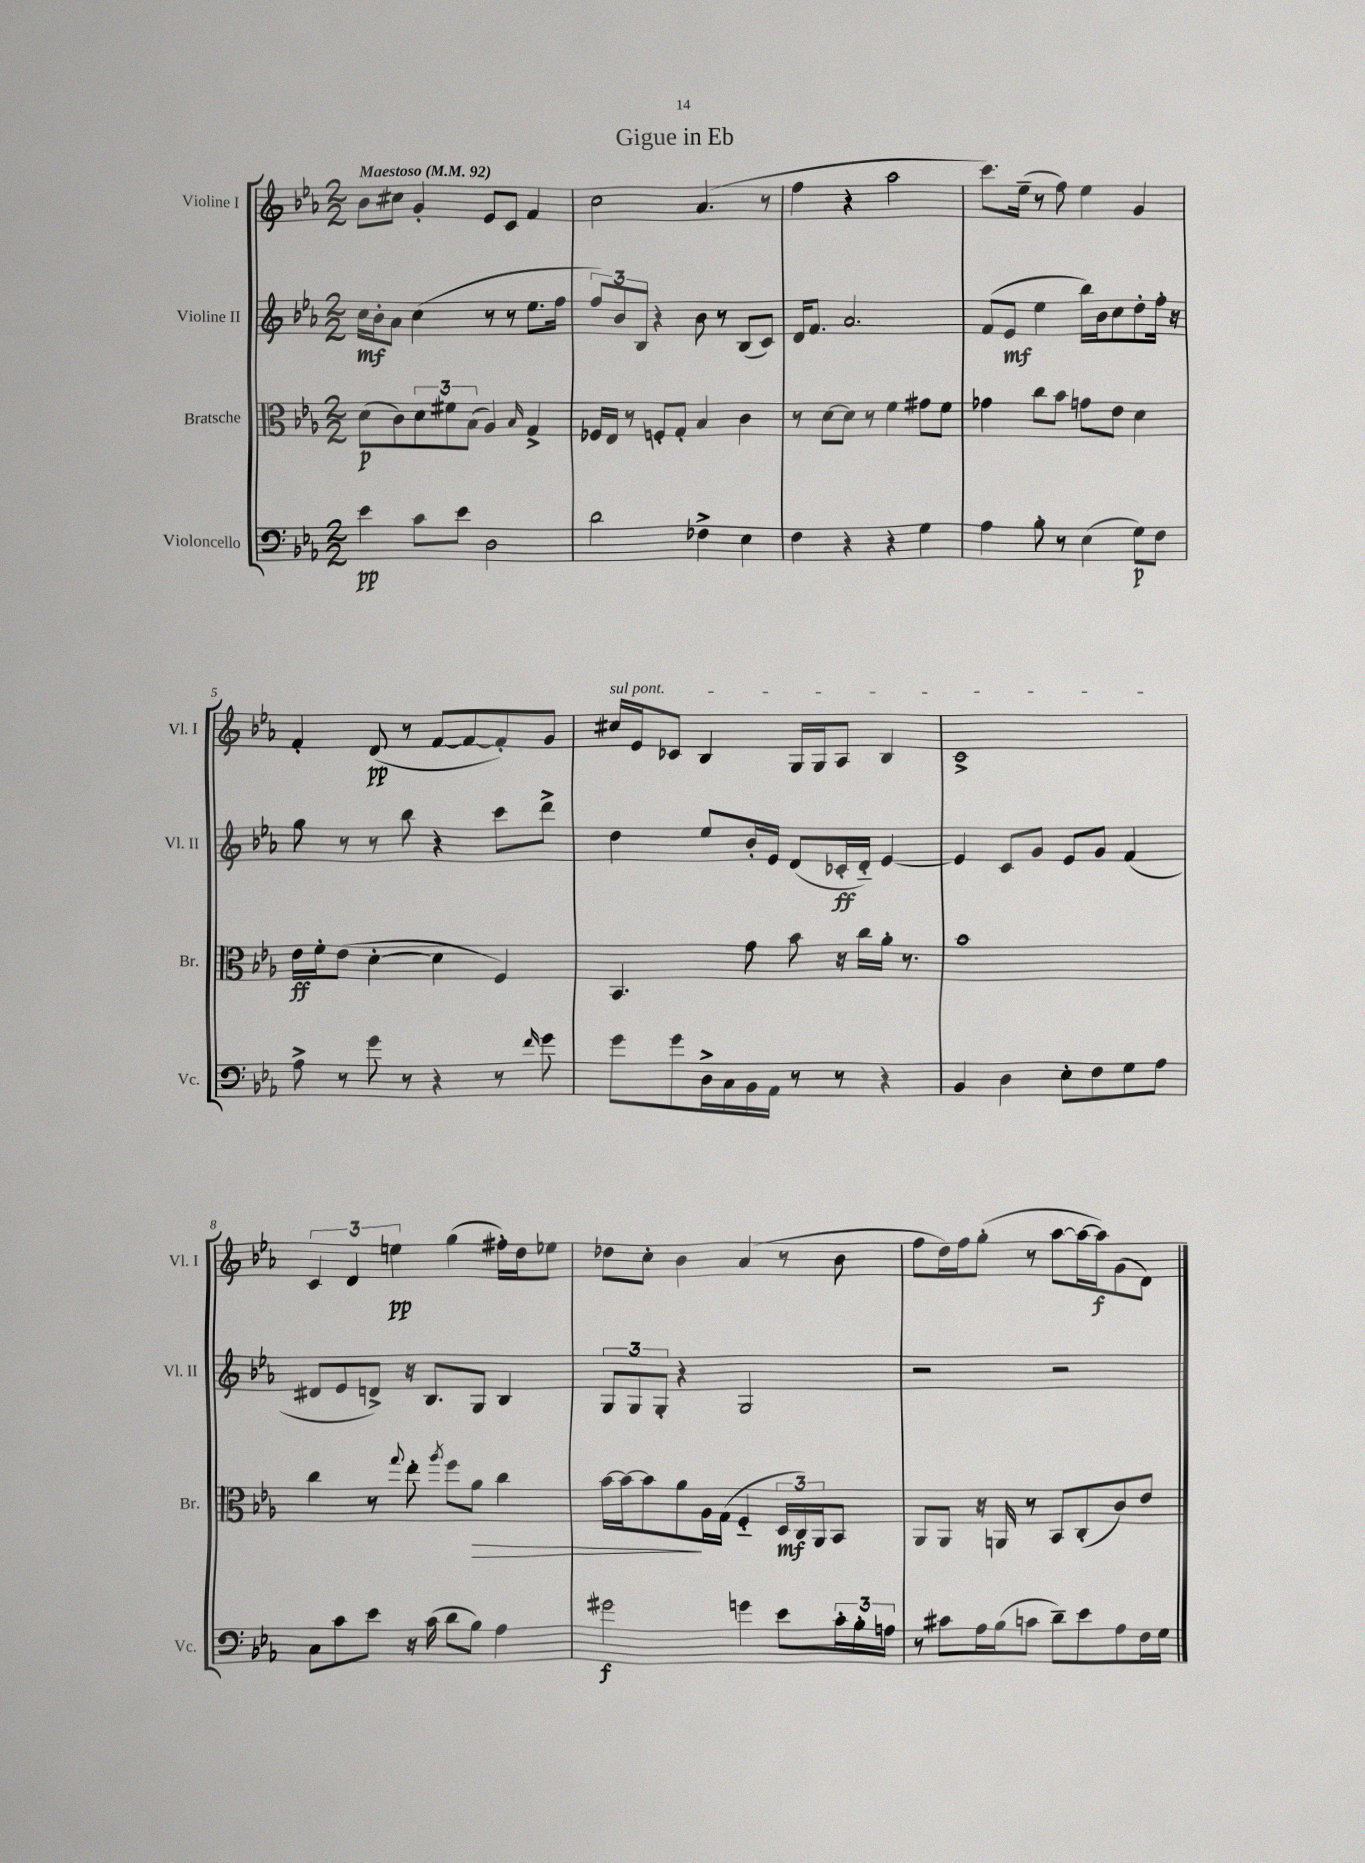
\header { title = "Gigue in Eb" }
<<
\new StaffGroup <<
\new Staff = "s0" \with { instrumentName = "Violine I" shortInstrumentName = "Vl. I" } {
    \clef treble \key ees \major \numericTimeSignature \time 2/2 \tempo "Maestoso" 4 = 92
    bes'8 cis''8 g'4-. ees'8 c'8 f'4 |
    c''2 aes'4.( r8 |
    f''4 r4 aes''2 |
    c'''8.) ees''16--( r8 f''8) ees''4 g'4 |
    f'4-. d'8\pp( r8 f'8~ f'8~ f'8-.) g'8 |
    \once \override TextSpanner.bound-details.left.text = \markup { \italic "sul pont." } cis''16\startTextSpan ees'16 ces'8 bes4 g16 g16 aes8 bes4 |
    c'1->\stopTextSpan |
    \tuplet 3/2 { c'4 d'4 e''4\pp } g''4( fis''16-.) d''16 ees''8 |
    des''8 c''8-. bes'4 aes'4( r8 bes'8 |
    f''8 d''16) f''16 g''8-.( r8 aes''8~ aes''16~ aes''16\f) g'8( d'8) \bar "|." |
}
\new Staff = "s1" \with { instrumentName = "Violine II" shortInstrumentName = "Vl. II" } {
    \clef treble \key ees \major \numericTimeSignature \time 2/2
    c''16\mf bes'16-. aes'8 c''4( r8 r8 ees''8. f''16 |
    \tuplet 3/2 { f''8) bes'8 bes8 } r4 bes'8 r8 bes8( c'8) |
    d'16 f'8. aes'2. |
    f'8( ees'8\mf ees''4 bes''16) bes'16 c''8 d''8-. f''16-. r16 |
    g''8 r8 r8 bes''8 r4 c'''8 d'''8-> |
    d''4 ees''8 bes'16-. ees'16 d'8( ces'16-.\ff d'16-_) ees'4~ |
    ees'4 c'8 g'8 ees'8 g'8 f'4( |
    dis'8 ees'8 d'8->) r16 bes8. g8 bes4 |
    \tuplet 3/2 { g8 g8 g8-. } r4 g2 |
    r2 r2 \bar "|." |
}
\new Staff = "s2" \with { instrumentName = "Bratsche" shortInstrumentName = "Br." } {
    \clef alto \key ees \major \numericTimeSignature \time 2/2
    d'8\p( c'8) \tuplet 3/2 { d'8 fis'8 bes8( } aes4) \grace { bes16 } g4-> |
    fes16 ees16 r8 f8-. g8-. bes4 c'4 |
    r8 d'8~ d'8 r8 f'4 gis'8 f'8 |
    ges'4 c''8 bes'8 g'8 ees'8 d'4 |
    ees'16\ff f'16-. ees'8( d'4~-. d'4 f4) |
    bes,4. g'8 bes'8 r16 c''16 aes'16-. r8. |
    bes'1 |
    c''4 r8 \appoggiatura { g''8 } ees''8-. \acciaccatura { aes''8 } f''8 aes'8\> c''4 |
    bes'16~ bes'16~ bes'8 aes'8\! aes16 g16( f4-_ \tuplet 3/2 { d16\mf c16) aes,16 } bes,8 |
    aes,8 aes,8 r16 a,16 r8 bes,8 c8-.( c'8) ees'8 \bar "|." |
}
\new Staff = "s3" \with { instrumentName = "Violoncello" shortInstrumentName = "Vc." } {
    \clef bass \key ees \major \numericTimeSignature \time 2/2
    ees'4\pp c'8 ees'8 d2 |
    d'2 fes4-> ees4 |
    f4 r4 r4 g4 |
    aes4 bes8-. r8 ees4( g8\p) f8 |
    aes8-> r8 g'8 r8 r4 r8 \grace { f'16 } g'8 |
    g'8 g'8 d16-> c16 bes,16 aes,16 r8 r8 r4 |
    bes,4 d4 ees8-. f8 g8 aes8 |
    c8 c'8 ees'8 r16 c'16( d'8 bes8) aes4 |
    gis'2\f g'4 ees'8 \tuplet 3/2 { c'16-. bes16-. a16 } |
    r8 cis'8 aes16 bes16( c'8 d'8--) ees'8 aes8 f16 g16 \bar "|." |
}
>>
>>
